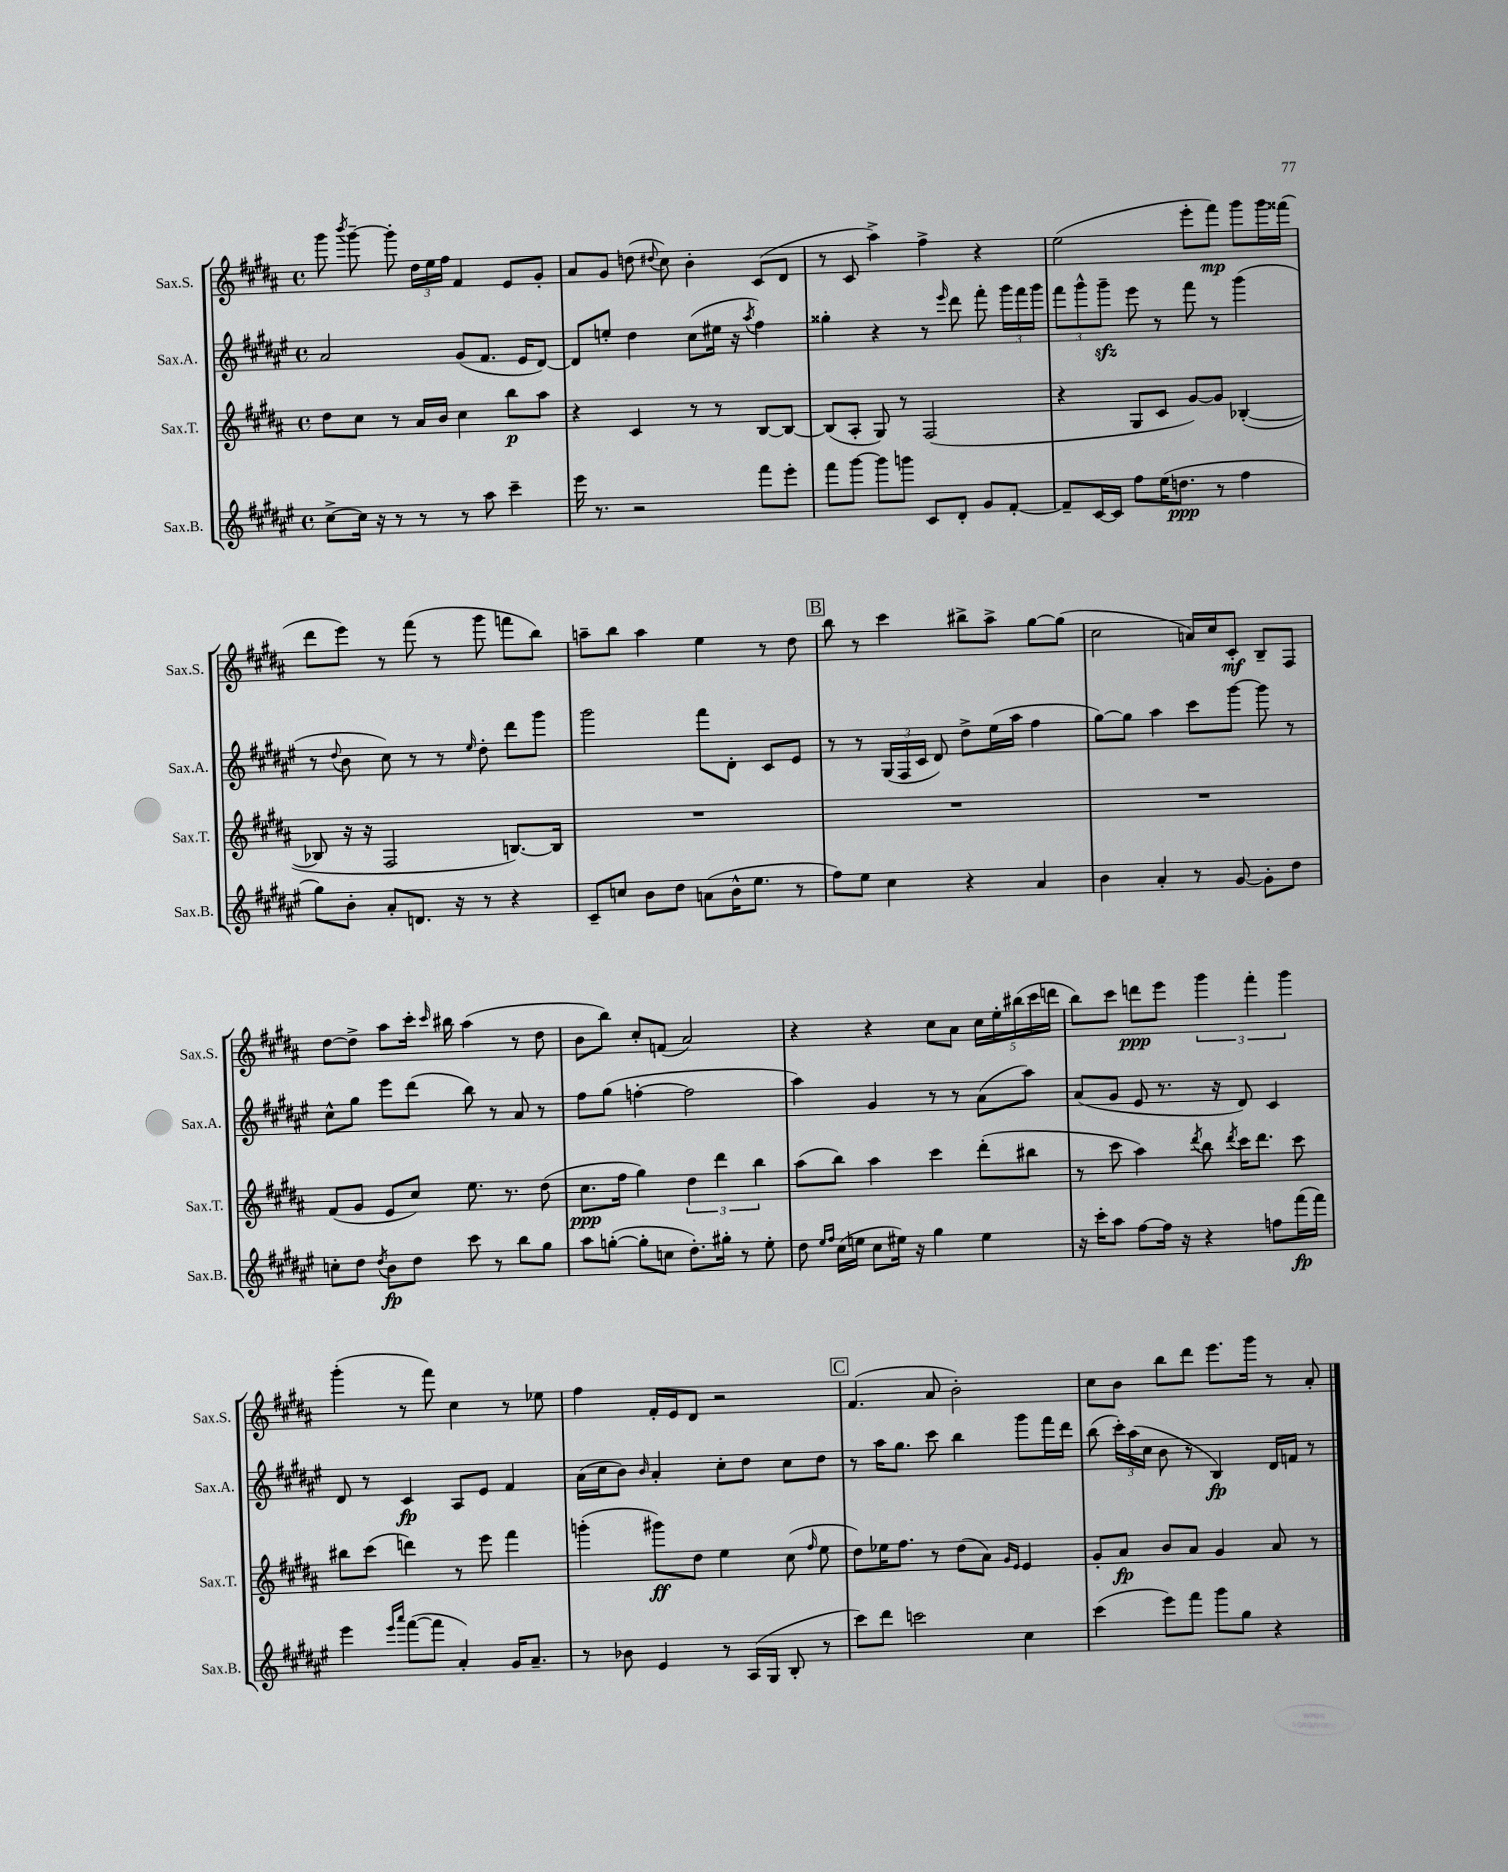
<<
\new StaffGroup <<
\new Staff = "s0" \with { instrumentName = "Sax.S." shortInstrumentName = "Sax.S." } {
    \clef treble \key b \major \defaultTimeSignature \time 4/4
    \autoBeamOff gis'''8 \acciaccatura { b'''8 } gis'''8~-- gis'''8-. \tuplet 3/2 { dis''16[ e''16 fis''16] } fis'4 e'8[ gis'8]-. |
    ais'8[ gis'8] d''8( \appoggiatura { dis''8 } cis''8) b'4-. cis'8[( dis'8] |
    r8 cis'8 ais''4->) fis''4-> r4 |
    e''2( e'''8[-. fis'''8]\mp) gis'''8[ gis'''16 fisis'''16]( |
    dis'''8[ e'''8]) r8 fis'''8( r8 gis'''8 f'''8[ b''8]) |
    a''8[-- b''8] a''4 e''4 r8 dis''8 |
    \mark \markup { \box "B" } b''8 r8 cis'''4 bis''8[-> ais''8]-> gis''8[~ gis''8]( |
    cis''2 a'16[) cis''16 cis'8]-.\mf b8[-- fis8] |
    dis''8[~ dis''8]-> ais''8[ cis'''16]-. \grace { cis'''16 } bis''16 ais''4( r8 dis''8 |
    b'8[ b''8]) cis''8[-. f'8]( ais'2) |
    r4 r4 cis''8[ ais'8] \tuplet 5/4 { cis''16[ e''16-. bis''16( cis'''16 d'''16] } |
    b''8[) cis'''8] d'''8[\ppp e'''8] \tuplet 3/2 { gis'''4 fis'''4-. gis'''4 } |
    gis'''4-.( r8 fis'''8) cis''4 r8 ees''8 |
    fis''4 fis'16[-. e'16 dis'8] r2 |
    \mark \markup { \box "C" } fis'4.( ais'8 b'2-.) |
    cis''8[ b'8] b''8[ dis'''8] e'''8.[ gis'''16] r8 ais'8-. \bar "|." |
}
\new Staff = "s1" \with { instrumentName = "Sax.A." shortInstrumentName = "Sax.A." } {
    \clef treble \key fis \major \defaultTimeSignature \time 4/4
    \autoBeamOff ais'2 gis'8[( fis'8.] eis'16[ dis'8]~) |
    dis'8[ e''8]-. dis''4 cis''8[( eis''16] r16 \acciaccatura { ais''8 } fis''4) |
    gisis''4-. r4 r8 \grace { eis'''16 } dis'''8 fis'''8-. \tuplet 3/2 { gis'''16[ fis'''16 gis'''16] } |
    \tuplet 3/2 { fis'''8[ gis'''8-^ gis'''8]--\sfz } eis'''8 r8 fis'''8 r8 gis'''4( |
    r8 \appoggiatura { dis''8 } b'8 cis''8) r8 r8 \grace { eis''16 } dis''8-. dis'''8[ gis'''8] |
    gis'''2 fis'''8[ dis'8]-. cis'8[ eis'8] |
    \mark \markup { \box "B" } r8 r8 \tuplet 3/2 { gis16[( fis16 cis'16] } dis'8) dis''8[-> eis''16( ais''16] fis''4 |
    gis''8[~) gis''8] ais''4 cis'''8[ gis'''8]~ gis'''8 r8 |
    cis''8[-^ gis''8] eis'''8[ dis'''8]( b''8) r8 ais'8 r8 |
    fis''8[ gis''8]( f''4~-. f''2 |
    ais''4) gis'4 r8 r8 ais'8[( ais''8]) |
    ais'8[( gis'8] eis'8 r8. r16 dis'8) cis'4 |
    dis'8 r8 cis'4\fp ais8[ eis'8] fis'4 |
    ais'16[( cis''16 b'8]) \grace { b'16 } ais'4-. cis''8[-. dis''8] cis''8[ dis''8] |
    \mark \markup { \box "C" } r8 ais''16[ gis''8.] cis'''8 b''4 gis'''8[ fis'''16 dis'''16] |
    b''8( \tuplet 3/2 { cis'''16[-.) ais''16( cis''16] } b'8 r8 b4\fp) dis'16[ f'16] r8 \bar "|." |
}
\new Staff = "s2" \with { instrumentName = "Sax.T." shortInstrumentName = "Sax.T." } {
    \clef treble \key b \major \defaultTimeSignature \time 4/4
    \autoBeamOff dis''8[ cis''8] r8 ais'16[ b'16] cis''4 b''8[\p ais''8] |
    r4 cis'4 r8 r8 b8[~ b8]~ |
    b8[( ais8]-. gis8) r8 fis2( |
    r4 gis8[ cis'8] gis'8[~) gis'8] bes4~-.( |
    bes8 r16 r16 fis2 b8.[~) b16] |
    R1 |
    \mark \markup { \box "B" } R1 |
    R1 |
    fis'8[( gis'8] e'8[ cis''8]) e''8. r8. dis''8( |
    cis''8.[\ppp fis''16] gis''4) \tuplet 3/2 { dis''4 dis'''4 b''4 } |
    ais''8[( b''8]) ais''4 cis'''4 dis'''8[-.( bis''8] |
    r8 cis'''8 ais''4) \acciaccatura { dis'''8 } b''8 \acciaccatura { dis'''8 } cis'''16[ dis'''8.] cis'''8 |
    bis''8[ cis'''8]( d'''4) r8 e'''8 fis'''4 |
    g'''4-.( gis'''8[\ff) dis''8] e''4 cis''8( \grace { fis''16 } e''8 |
    \mark \markup { \box "C" } dis''8[) ees''16 fis''8.] r8 dis''8[( ais'8]) \grace { gis'16[ e'16] } e'4 |
    gis'8[-. ais'8]\fp b'8[ ais'8] gis'4 ais'8 r8 \bar "|." |
}
\new Staff = "s3" \with { instrumentName = "Sax.B." shortInstrumentName = "Sax.B." } {
    \clef treble \key fis \major \defaultTimeSignature \time 4/4
    \autoBeamOff cis''8[~-> cis''16] r16 r8 r8 r8 ais''8 cis'''4-- |
    eis'''16 r8. r2 fis'''8[ eis'''8]-. |
    fis'''8[ gis'''8]~ gis'''8[ g'''8] cis'8[ dis'8]-. gis'8[ fis'8]~-. |
    fis'8[-- cis'16~ cis'16] fis''8[ eis''16( d''8.]\ppp r8 fis''4 |
    gis''8[) b'8]-. ais'8[-. d'8.] r16 r8 r4 |
    cis'8[-- c''8] b'8[ dis''8] a'8[( b'16-^ eis''8.] r8 |
    \mark \markup { \box "B" } fis''8[) eis''8] cis''4 r4 ais'4 |
    b'4 ais'4-. r8 gis'8~ gis'8[-. dis''8] |
    c''8[-. dis''8] \acciaccatura { dis''8 } b'8[\fp dis''8] cis'''8 r8 b''8[ gis''8] |
    ais''8[ g''8]~-.( g''8[-. c''8] dis''8.[-.) gis''16]-. r8 eis''8-. |
    dis''8 \grace { eis''16[ fis''16] } cis''16[( e''16] cis''8[ eis''16]) r16 gis''4 eis''4 |
    r16 cis'''16[-. ais''8] fis''8[~ fis''16] r16 r4 f''8[ fis'''16\fp( fis'''16]) |
    eis'''4 \grace { eis'''16[ ais'''16] } fis'''8[~( fis'''8] ais'4-.) gis'16[ ais'8.]-- |
    r8 bes'8 eis'4 r8 ais16[( gis16] b8-. r8 |
    \mark \markup { \box "C" } cis'''8[) dis'''8] c'''2 cis''4 |
    cis'''4( eis'''8[) fis'''8] gis'''8[ gis''8] r4 \bar "|." |
}
>>
>>
\layout { \context { \Score \remove "Bar_number_engraver" } }
